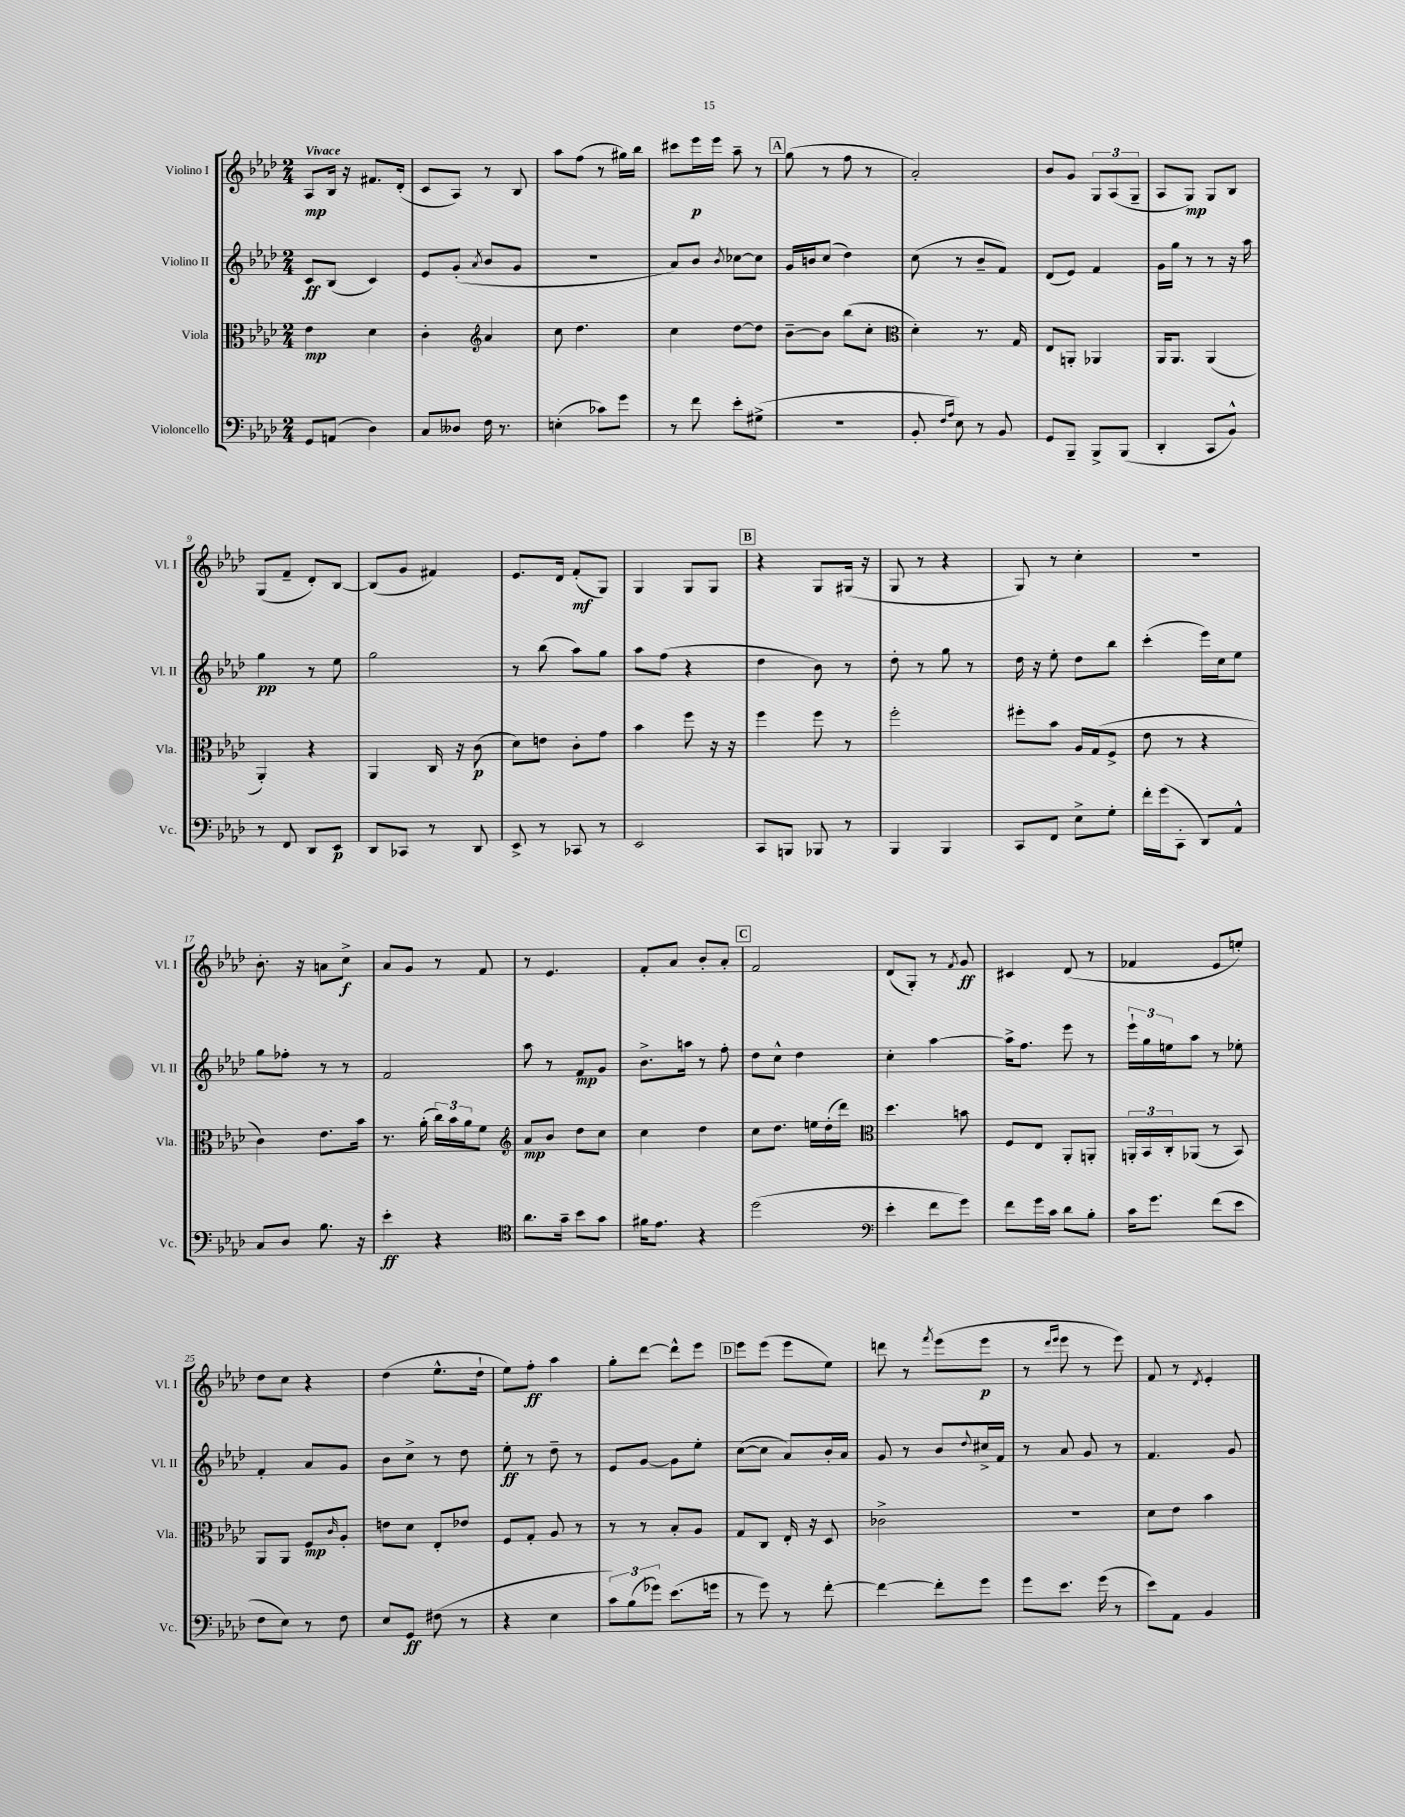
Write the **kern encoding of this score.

**kern	**kern	**kern	**kern
*staff4	*staff3	*staff2	*staff1
*clefF4	*clefC3	*clefG2	*clefG2
*k[b-e-a-d-]	*k[b-e-a-d-]	*k[b-e-a-d-]	*k[b-e-a-d-]
*M2/4	*M2/4	*M2/4	*M2/4
8GG/L	4e-\	8c/L	8A-/L
(8AA/J	.	(8B-/J	16B-/Jk
.	.	.	16r
4D-\)	4d-\	4c/)	8.f#/L
.	.	.	(16d-'/Jk
=	=	=	=
8C/L	4c'\	8e-/L	8c/L
8D--/J	.	(8g'/J	8A-/J)
*	*clefG2	*	*
.	.	8qa-/	.
16F\	4a-/	8b-/L	8r
8.r	.	.	.
.	.	8g/J	8B-/
=	=	=	=
(4E'\	8cc\	2r	8aa-\L
.	4.dd-\	.	(8ff\J
8c-\L)	.	.	8r
8g\J	.	.	16gg#\LL)
.	.	.	16bb-\JJ
=	=	=	=
8r	4cc\	8a-/L)	8ccc#\L
8f\	.	8b-/J	16eee-\L
.	.	.	16eee-\JJ
.	.	8qb-/	.
8e-'\L	[8dd-\L	[8cc-\L	8aa-~\
(8G#^\J	8dd-\]J	8cc-\]J	8r
=	=	=	=
2r	[8b-~\L	16g/LL	(8gg\
.	.	16b/J	.
.	8b-\]J	(8cc/J	8r
.	(8bb-\L	4dd-\)	8ff\
.	8cc'\J	.	8r
=	=	=	=
*	*clefC3	*	*
8BB-'/	4d-'\)	(8cc\	2a-'/)
16qqF/LL	.	.	.
16qqA-/JJ	.	.	.
8E-\)	.	8r	.
8r	8.r	8b-~/L	.
8BB-/	.	8f/J)	.
.	16G/	.	.
=	=	=	=
8GG/L	8E-/L	(8d-/L	8b-/L
8BBB-~/J	8AA'/J	8e-/J)	8g/J
8BBB-^/L	4AA-/	4f/	12G/L
.	.	.	(12A-/
(8BBB-/J	.	.	.
.	.	.	12G~/J
=	=	=	=
4DD-'/	16AA-/LK	16g\LL	8A-/L
.	8.AA-/J	16gg\JJ	.
.	.	8r	8G/J)
8CC/L	(4AA-/	8r	8G/L
8BB-^^/J)	.	16r	8B-/J
.	.	16aa-\	.
=	=	=	=
8r	4AA-'/)	4gg\	(8G/L
8FF/	.	.	8f~/J
8DD-/L	4r	8r	8d-'/L)
8EE-/J	.	8ee-\	[8B-/J
=	=	=	=
8DD-/L	4AA-/	2gg\	(8B-/]L
8CC-/J	.	.	8g/J
8r	16C/	.	4f#/)
.	16r	.	.
8DD-/	(8c\	.	.
=	=	=	=
8EE-^/	8d-\L)	8r	8.e-/L
8r	8e\J	(8bb-\	.
.	.	.	16d-/Jk
8CC-/	8c'\L	8aa-\L)	(8f'/L
8r	8g\J	8gg\J	8G/J)
=	=	=	=
2EE-/	4b-\	8aa-\L	4G/
.	.	(8ff\J	.
.	8ff\	4r	8G/L
.	16r	.	8G/J
.	16r	.	.
=	=	=	=
8CC/L	4ff\	4dd-\	4r
8BBB/J	.	.	.
8BBB-/	8ff\	8b-\)	8G/L
8r	8r	8r	(16G#/Jk
.	.	.	16r
=	=	=	=
4BBB-/	2ff'\	8dd-'\	8G/
.	.	8r	8r
4BBB-/	.	8gg\	4r
.	.	8r	.
=	=	=	=
8CC/L	8ff#'\L	16dd-\	8G/)
.	.	16r	.
8FF/J	8b-\J	8ee-'\	8r
8E-^\L	16A-/LL	8dd-\L	4cc'\
.	(16G/J	.	.
8G'\J	8F^/J	8bb-\J	.
=	=	=	=
16f'\LL	8e-\	(4ccc'\	2r
(16g\J	.	.	.
8CC'\J	8r	.	.
8DD-/L)	4r	16eee-\LL)	.
.	.	16cc\J	.
8AA-^^/J	.	8ee-\J	.
=	=	=	=
8C/L	4c\)	8gg\L	8.b-'\
8D-/J	.	8ff-'\J	.
.	.	.	16r
8.B-\	8.e-\L	8r	8a\L
.	.	8r	8cc^\J
16r	16b-\Jk	.	.
=	=	=	=
4e-'\	8.r	2f/	8a-/L
.	.	.	8g/J
.	(16a-'\	.	.
4r	24cc\LL)	.	8r
.	24b-\	.	.
.	24a-\J	.	.
.	8f\J	.	8f/
=	=	=	=
*clefC4	*clefG2	*	*
8.a-\L	8a-/L	8aa-\	8r
.	8b-/J	8r	4.e-/
16g~\Jk	.	.	.
8b-\L	8dd-\L	8f/L	.
8g\J	8cc\J	8g/J	.
=	=	=	=
16f#\LK	4cc\	8.b-^\L	8f'/L
8.e-\J	.	.	.
.	.	.	8a-/J
.	.	16aa\Jk	.
4r	4dd-\	8r	8b-'/L
.	.	8ff'\	8a-'/J
=	=	=	=
(2dd-\	8cc\L	8dd-\L	2f/
.	8.dd-\J	8cc^^\J	.
.	.	4dd-\	.
.	16ee\LL	.	.
.	(16dd-'\	.	.
.	16ddd-\JJ)	.	.
=	=	=	=
*clefF4	*clefC3	*	*
4e-'\	4.dd-\	4cc'\	(8d-/L
.	.	.	8G'/J)
8f\L	.	[4aa-\	8r
.	.	.	8qf/
8g\J)	8b\	.	8g/
=	=	=	=
8f\L	8F/L	16aa-^\]LK	4c#/
.	.	8.ff\J	.
16g\L	8E-/J	.	.
16c\JJ	.	.	.
8d-\L	8AA-'/L	8eee-\	(8d-/
8B-'\J	8AA'/J	8r	8r
=	=	=	=
16c\LK	24AA'/LL	24eee-`\LL	4f-/
.	24BB-/	24gg\	.
8.g\J	.	.	.
.	24C'/J	24ee\J	.
.	(8AA-/J	8aa-\J	.
(8f\L	8r	8r	8e-/L
8e-\J	8BB-/)	8ee-'\	8ee'/J)
=	=	=	=
8F\L	8AA-/L	4f'/	8dd-\L
8E-\J)	8AA-/J	.	8cc\J
8r	8F/L	8a-/L	4r
.	16qqc/	.	.
8F\	8A-'/J	8g/J	.
=	=	=	=
8E-/L	8e\L	8b-\L	(4dd-\
8GG/J	8d-\J	8cc^\J	.
(8F#\	8E-'/L	8r	8.ee-^^\L
8r	8e-/J	8dd-\	.
.	.	.	16dd-`\Jk
=	=	=	=
4r	8F/L	8ee-'\	8ee-\L)
.	8G'/J	8r	8ff'\J
4E-\	8A-/	8dd-~\	4aa-\
.	8r	8r	.
=	=	=	=
12c\L)	8r	8e-/L	8gg'\L
(12B-\	.	.	.
.	8r	[8g/J	[8ddd-\J
12g-\J)	.	.	.
(8.e-\L	8B-'/L	8g\]L	8ddd-^^\]L
.	8A-/J	8ee-'\J	8eee-\J
16g\Jk	.	.	.
=	=	=	=
8r	8G/L	([8cc\L	8eee-\L
8g\)	8C/J	8cc\]J	(8eee-\J
8r	16E-'/	8a-/L)	8eee-\L
.	16r	.	.
[8f'\	8D-/	16b-'/L	8ee-\J)
.	.	16a-/JJ	.
=	=	=	=
4f\_	2c-^\	8g/	8ddd\
.	.	8r	8r
.	.	.	8qfff/
8f'\]L	.	8b-/L	(8eee-\L
.	.	8qqdd-/	.
8g\J	.	16cc#^/L	8eee-\J
.	.	16f/JJ	.
=	=	=	=
8g\L	2r	8r	8r
.	.	.	16qqddd-/LL
.	.	.	16qqeee-/JJ
8.e-\J	.	8a-/	8eee-\
.	.	8g/	8r
(16g\	.	.	.
8r	.	8r	8eee-\)
=	=	=	=
8e-\L)	8d-\L	4.f/	8f/
8AA-\J	8e-\J	.	8r
.	.	.	8qd-/
4BB-/	4b-\	.	4e-'/
.	.	8g/	.
==	==	==	==
*-	*-	*-	*-
